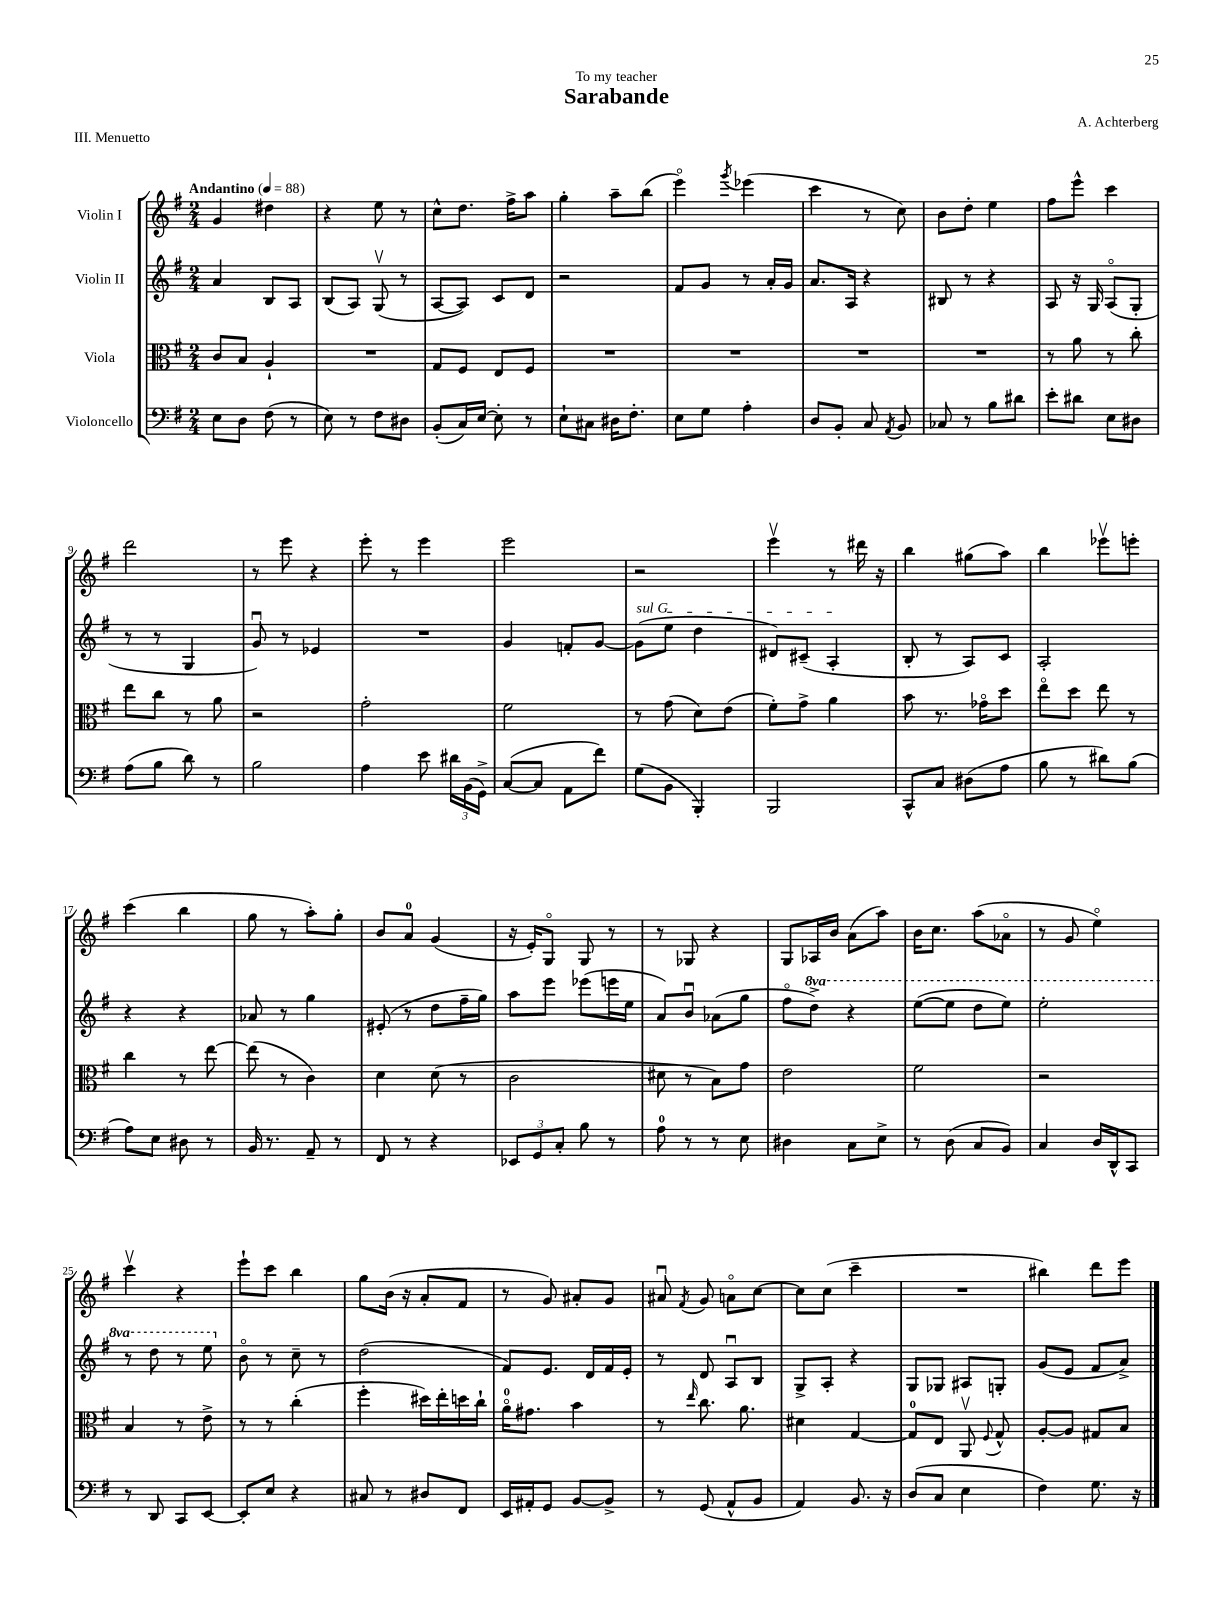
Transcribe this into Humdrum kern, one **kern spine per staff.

**kern	**kern	**kern	**kern
*part4	*part3	*part2	*part1
*staff4	*staff3	*staff2	*staff1
*I"Violoncello	*I"Viola	*I"Violin II	*I"Violin I
*clefF4	*clefC3	*clefG2	*clefG2
*k[f#]	*k[f#]	*k[f#]	*k[f#]
*M2/4	*M2/4	*M2/4	*M2/4
*MM88	*MM88	*MM88	*MM88
=1	=1	=1	=1
!	!	!	!LO:TX:a:B:t=Andantino
8E\L	8c/L	4a/	4g/
8D\J	8B/J	.	.
(8F#\	4A`/	8B/L	4dd#X\
8r	.	8A/J	.
=2	=2	=2	=2
8E\)	2r	(8B/L	4r
8r	.	8A/J)	.
8F#\L	.	(8Gv/	8ee\
8D#X\J	.	8r	8r
=3	=3	=3	=3
(8BB'/L	8G/L	[8A/L	8cc^^\L
16C/L)	8F#/J	8A/J])	8.dd\J
[16E/JJ	.	.	.
8E'\]	8E/L	8c/L	.
.	.	.	16ff#^\KL
8r	8F#/J	8d/J	8aa\J
=4	=4	=4	=4
8E`\L	2r	2r	4gg'\
8C#X\J	.	.	.
16D#X\KL	.	.	8aa~\L
8.F#'\J	.	.	.
.	.	.	(8bb\J
=5	=5	=5	=5
8E\L	2r	8f#/L	4eee\)
8G\J	.	8g/J	.
.	.	.	8qggg/
4A'\	.	8r	(4eee-X\
.	.	16a'/LL	.
.	.	16g/JJ	.
=6	=6	=6	=6
8D/L	2r	8.a/L	4ccc\
8BB'/J	.	.	.
.	.	16A/Jk	.
8C/	.	4r	8r
8qAA/	.	.	.
8BB/	.	.	8cc\)
=7	=7	=7	=7
8C-X/	2r	8B#X/	8b\L
8r	.	8r	8dd'\J
8B\L	.	4r	4ee\
8d#X\J	.	.	.
=8	=8	=8	=8
8e'\L	8r	8A/	8ff#\L
8d#X\J	8a\	16r	8eee^^\J
.	.	16G/	.
8E\L	8r	(8A/L	4ccc\
8D#X\J	8cc'\	8G'/J	.
!!LO:LB:g=z
=9	=9	=9	=9
(8A\L	8ee\L	8r	2ddd\
8B\J	8cc\J	8r	.
8d\)	8r	4G/	.
8r	8a\	.	.
=10	=10	=10	=10
2B\	2r	8gu/)	8r
.	.	8r	8eee\
.	.	4e-X/	4r
=11	=11	=11	=11
4A\	2g'\	2r	8eee'\
.	.	.	8r
8e\	.	.	4eee\
24d#X\LL	.	.	.
(24BB\	.	.	.
24GG^\JJ)	.	.	.
=12	=12	=12	=12
([8C/L	2f#\	4g/	2eee\
8C/J]	.	.	.
8AA\L	.	8fn'/L	.
8f#\J)	.	[8g/J	.
=13	=13	=13	=13
!	!	!LO:TX:a:i:t=sul G	!
(8G\L	8r	(8g\L]	2r
8BB\J	(8g\	8ee\J	.
4BBB'/)	8d\L)	4dd\	.
.	(8e\J	.	.
=14	=14	=14	=14
2BBB/	8f#'\L)	8d#X/L)	4eeev\
.	8g^\J	(8c#X~/J	.
.	4a\	4A'/	8r
.	.	.	16ddd#X\
.	.	.	16r
=15	=15	=15	=15
8CC^^/L	8b\	8B'/	4bb\
8C/J	8.r	8r	.
(8D#X\L	.	8A/L)	(8gg#X\L
.	16g-X\KL	.	.
8A\J	8dd\J	8c/J	8aa\J)
=16	=16	=16	=16
8B\	8ee\L	2A'/	4bb\
8r	8dd\J	.	.
8d#X\L)	8ee\	.	8eee-Xv\L
(8B\J	8r	.	8eeen'\J
!!LO:LB:g=z
=17	=17	=17	=17
8A\L)	4cc\	4r	(4ccc\
8E\J	.	.	.
8D#X\	8r	4r	4bb\
8r	[8ee\	.	.
=18	=18	=18	=18
16BB/	(8ee\]	8a-X/	8gg\
8.r	.	.	.
.	8r	8r	8r
8AA~/	4c\)	4gg\	8aa'\L)
8r	.	.	8gg'\J
=19	=19	=19	=19
8FF#/	4d\	(8e#X'/	8b/L
8r	.	8r	8a/J
4r	(8d\	8dd\L	(4g/
.	8r	16ff#~\L	.
.	.	16gg\JJ)	.
=20	=20	=20	=20
12EE-X/L	2c\	8aa\L	16r
.	.	.	16e'/KL)
12GG/	.	.	.
.	.	8eee\J	8G/J
12C'/J	.	.	.
8B\	.	(8eee-X\L	8G/
8r	.	16eeen\L	8r
.	.	16ee\JJ	.
=21	=21	=21	=21
8A\	8d#X\	8a/L)	8r
8r	8r	8bu/J	8G-X/
8r	8B\L)	(8a-X\L	4r
8E\	8g\J	8gg\J	.
=22	=22	=22	=22
4D#X\	2e\	8ff#\L	8G/L
*	*	*8va	*
.	.	8ddd^\J)	16A-X/L
.	.	.	16b/JJ
8C\L	.	4r	(8a\L
8E^\J	.	.	8aa\J)
=23	=23	=23	=23
8r	2f#\	([8eee\L	16b\KL
.	.	.	8.cc\J
(8D\	.	8eee\J]	.
8C/L	.	8ddd\L	(8aa\L
8BB/J)	.	8eee\J)	8a-X\J
=24	=24	=24	=24
4C/	2r	2eee'\	8r
.	.	.	8g/
16D/LL	.	.	4ee\)
16DD^^/J	.	.	.
8CC/J	.	.	.
!!LO:LB:g=z
=25	=25	=25	=25
8r	4B/	8r	4cccv\
8DD/	.	8ddd\	.
8CC/L	8r	8r	4r
[8EE/J	8e^\	8eee\	.
=26	=26	=26	=26
*	*	*X8va	*
8EE'/L]	8r	8b\	8eee`\L
8E/J	8r	8r	8ccc\J
4r	(4cc'\	8cc~\	4bb\
.	.	8r	.
=27	=27	=27	=27
8C#X/	4ff#'\	(2dd\	8gg\L
8r	.	.	(16b\Jk
.	.	.	16r
8D#X/L	16dd#X\LL)	.	8a'/L
.	16ee'\	.	.
8FF#/J	16ddn\	.	8f#/J
.	16cc`\JJ	.	.
=28	=28	=28	=28
16EE/LL	16a\KL	8f#/L)	8r
16AA#X'/J	8.g#X\J	.	.
8GG/J	.	8.e/J	8g/)
[8BB/L	4b\	.	8a#X'/L
.	.	16d/LL	.
8BB^/J]	.	16f#/	8g/J
.	.	16e'/JJ	.
=29	=29	=29	=29
8r	8r	8r	8a#Xu/
.	16qqee/	.	8qf#/
(8GG/	8.cc\	8d/	8g/
8AA^^/L	.	8Au/L	8an\L
.	8.a\	.	.
8BB/J	.	8B/J	[8cc\J
=30	=30	=30	=30
4AA/)	4d#X\	8G^/L	8cc\L]
.	.	8A'/J	(8cc\J
8.BB/	[4G/	4r	4ccc~\
16r	.	.	.
=31	=31	=31	=31
(8D/L	8G/L]	8G/L	2r
8C/J	8E/J	8G-X/J	.
4E\	8AAv/	8A#X/L	.
.	8qqF#/	.	.
.	8G^^/	8Gn'/J	.
=32	=32	=32	=32
4F#\)	[8A'/L	(8g/L	4bb#X\)
.	8A/J]	8e/J	.
8.G\	8G#X/L	8f#/L	8ddd\L
.	8B/J	8a^/J)	8eee\J
16r	.	.	.
==	==	==	==
*-	*-	*-	*-
